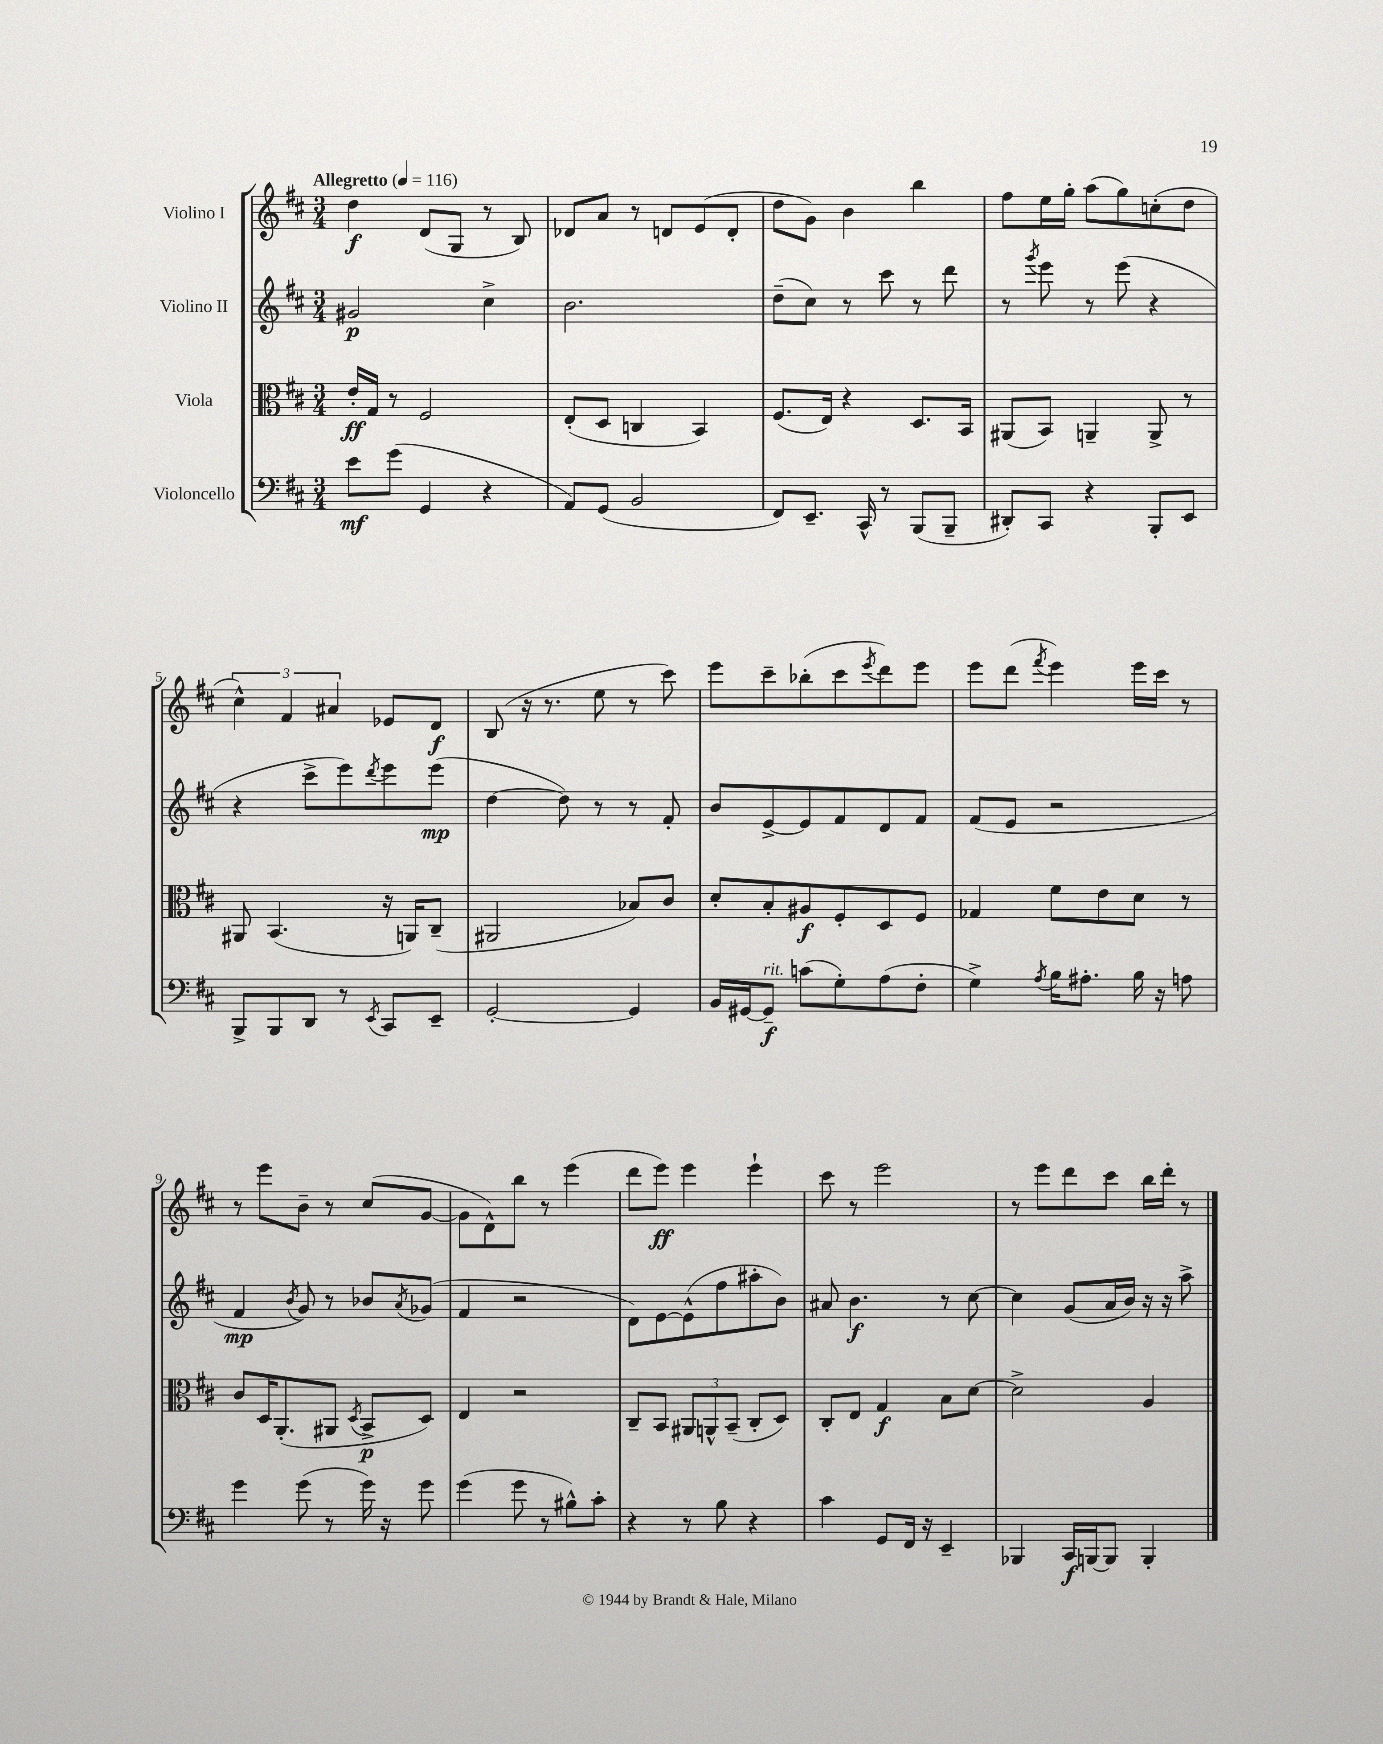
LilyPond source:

<<
\new StaffGroup <<
\new Staff = "s0" \with { instrumentName = "Violino I" } {
    \clef treble \key d \major \numericTimeSignature \time 3/4 \tempo "Allegretto" 4 = 116
    d''4\f d'8( g8 r8 b8) |
    des'8 a'8 r8 d'8 e'8( d'8-. |
    d''8 g'8) b'4 b''4 |
    fis''8 e''16 g''16-. a''8( g''8) c''8-.( d''8 |
    \tuplet 3/2 { cis''4-^) fis'4 ais'4 } ees'8 d'8\f |
    b8( r16 r8. e''8 r8 cis'''8) |
    e'''8 cis'''8-- bes''8-.( cis'''8 \acciaccatura { e'''8 } d'''8) e'''8 |
    e'''8 d'''8( \acciaccatura { fis'''8 } e'''4) e'''16 cis'''16 r8 |
    r8 e'''8 b'8-- r8 cis''8( g'8~ |
    g'8 d'8-^) b''8 r8 e'''4( |
    d'''8 e'''8\ff) e'''4 e'''4-! |
    cis'''8 r8 e'''2 |
    r8 e'''8 d'''8 cis'''8 b''16 d'''16-. r8 \bar "|." |
}
\new Staff = "s1" \with { instrumentName = "Violino II" } {
    \clef treble \key d \major \numericTimeSignature \time 3/4
    gis'2\p cis''4-> |
    b'2. |
    d''8--( cis''8) r8 cis'''8 r8 d'''8 |
    r8 \acciaccatura { g'''8 } e'''8 r8 e'''8( r4 |
    r4 cis'''8-> e'''8) \acciaccatura { d'''8 } e'''8 e'''8\mp( |
    d''4~ d''8) r8 r8 fis'8-. |
    b'8 e'8~-> e'8 fis'8 d'8 fis'8 |
    fis'8( e'8 r2 |
    fis'4\mp \acciaccatura { b'8 } g'8) r8 bes'8 \acciaccatura { a'8 } ges'8( |
    fis'4 r2 |
    d'8) e'8~ e'8-^( fis''8 ais''8-. b'8) |
    ais'8 b'4.\f r8 cis''8~ |
    cis''4 g'8( a'16 b'16) r16 r16 a''8-> \bar "|." |
}
\new Staff = "s2" \with { instrumentName = "Viola" } {
    \clef alto \key d \major \numericTimeSignature \time 3/4
    e'16-.\ff g16 r8 fis2 |
    e8-.( d8 c4 b,4) |
    fis8.( e16) r4 d8. b,16 |
    ais,8( b,8) a,4-- a,8-> r8 |
    ais,8 b,4.( r16 a,16) cis8--( |
    ais,2 bes8) cis'8 |
    d'8-. b8-. ais8\f fis8-. d8 fis8 |
    ges4 fis'8 e'8 d'8 r8 |
    cis'8 d16 a,8.-.( ais,8 \acciaccatura { d8 } b,8->\p d8) |
    e4 r2 |
    cis8-- b,8 \tuplet 3/2 { ais,8 a,8-^ b,8--( } cis8-. d8) |
    cis8-. e8 g4\f b8 d'8~ |
    d'2-> a4 \bar "|." |
}
\new Staff = "s3" \with { instrumentName = "Violoncello" } {
    \clef bass \key d \major \numericTimeSignature \time 3/4
    e'8\mf g'8( g,4 r4 |
    a,8) g,8( b,2 |
    fis,8) e,8.-- cis,16-^ r8 b,,8( b,,8-- |
    dis,8-.) cis,8 r4 b,,8-. e,8 |
    b,,8-> b,,8 d,8 r8 \acciaccatura { e,8 } cis,8 e,8-- |
    g,2~-. g,4 |
    b,16 gis,16~ gis,8--\f^\markup { \italic "rit." } c'8( g8-.) a8( fis8-. |
    g4->) \acciaccatura { a8 } b16 ais8.-. b16 r16 a8 |
    g'4 g'8( r8 g'16) r16 g'8 |
    g'4( g'8 r8 bis8-^) cis'8-. |
    r4 r8 b8 r4 |
    cis'4 g,8 fis,16 r16 e,4-- |
    bes,,4 cis,16\f b,,16~ b,,8 b,,4-. \bar "|." |
}
>>
>>
